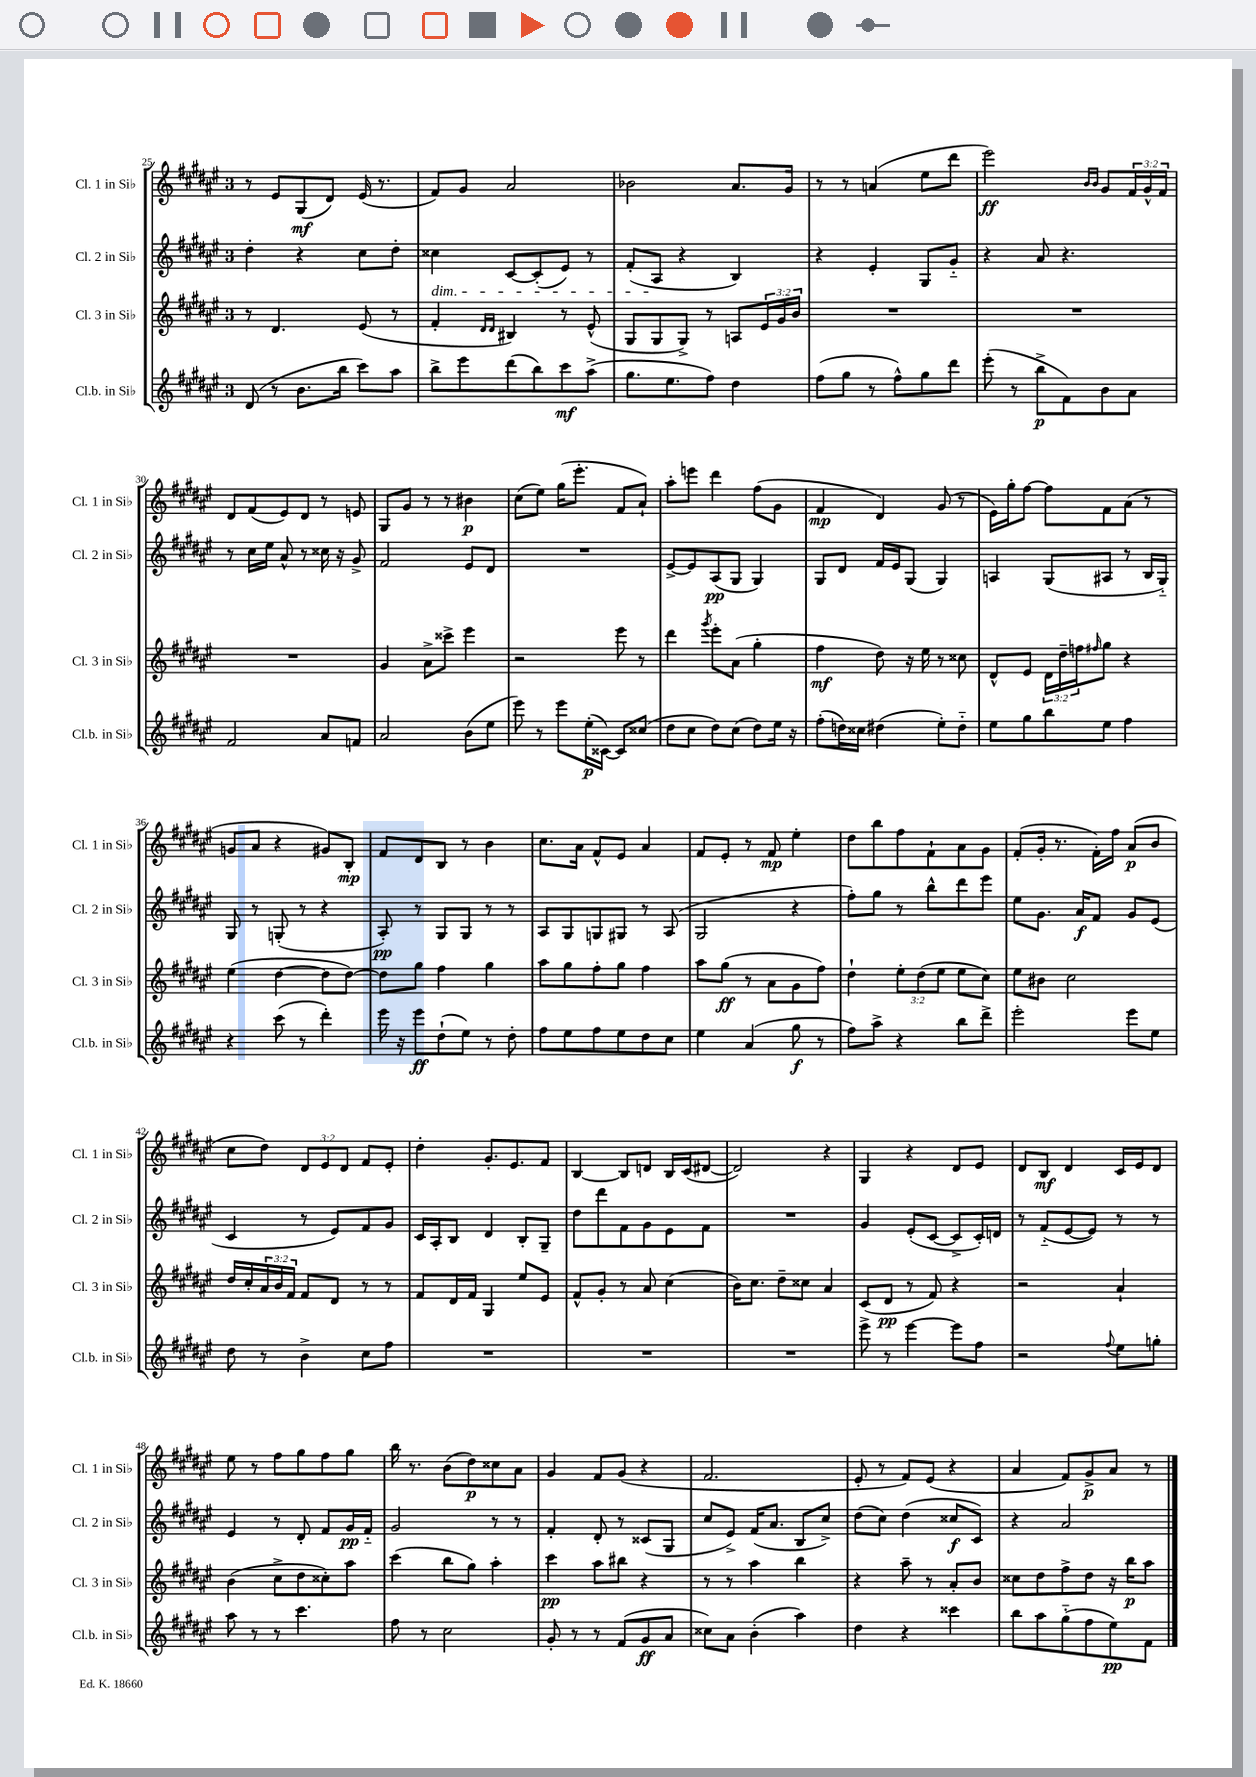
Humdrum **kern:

**kern	**kern	**kern	**kern
*staff4	*staff3	*staff2	*staff1
*clefG2	*clefG2	*clefG2	*clefG2
*k[f#c#g#d#a#e#]	*k[f#c#g#d#a#e#]	*k[f#c#g#d#a#e#]	*k[f#c#g#d#a#e#]
*M3/4	*M3/4	*M3/4	*M3/4
(8d#	8r	4dd#'	8r
8r	4.d#	.	8e#
8.b	.	4r	(8G#
.	.	.	8d#)
16bb	.	.	.
8ccc#)	(8e#	8cc#	(16e#
.	.	.	8.r
8aa#	8r	8dd#'	.
=	=	=	=
8bb^	4f#'	4cc##	8f#)
8eee#	.	.	8g#
.	16qqd#	.	.
.	16qqd#	.	.
(8ddd#	4B#)	[8c#	2a#
8bb)	.	(8c#']	.
8ccc#	8r	8e#)	.
(8aa#^	(8e#^^	8r	.
=	=	=	=
8.gg#	8G#	(8f#'	2b-
.	8G#	8A#	.
8.ee#	.	.	.
.	8G#^)	4r	.
8ff#)	8r	.	.
4dd#	8A	4B)	8.a#
.	24e#	.	.
.	24g#	.	.
.	.	.	16g#
.	24b	.	.
=	=	=	=
(8ff#	2.r	4r	8r
8gg#	.	.	8r
8r	.	4e#'	(4a
8ff#^^)	.	.	.
8gg#	.	8G#	8ee#
8ddd#	.	8g#'~	8ddd#
=	=	=	=
(8eee#'	2.r	4r	2eee#)
8r	.	.	.
8bb^	.	8a#	.
8f#)	.	4.r	.
.	.	.	16qqb
.	.	.	16qqb
8b	.	.	8g#
8a#	.	.	24f#
.	.	.	24g#^^
.	.	.	24f#
=	=	=	=
2f#	2.r	8r	8d#
.	.	16cc#	(8f#
.	.	16ee#	.
.	.	8a#^^	8e#)
.	.	8r	8d#
8a#	.	16cc##	8r
.	.	16r	.
8f	.	8g#^	8e
=	=	=	=
2a#	4g#	2f#	8G#
.	.	.	8g#
.	8a#^	.	8r
.	8ccc##^	.	8r
(8b	4eee#	8e#	4b#
8ee#	.	8d#	.
=	=	=	=
8eee#)	2r	2.r	(8cc#
8r	.	.	8ee#)
8eee#	.	.	(16gg#
.	.	.	8.eee#'
(16ee#'	.	.	.
[16c##)	.	.	.
8c##]	8eee#	.	8f#
(8cc##	8r	.	8a#`)
=	=	=	=
8dd#	4ddd#	[8e#^	8aa#'
8cc#	.	8e#]	8eee
.	8qggg#	.	.
8dd#)	8eee#'	(8A#	4ddd#
(8cc#	(8a#	8G#	.
8dd#)	4gg#'	4G#)	(8ff#
16ee#	.	.	8g#
16r	.	.	.
=	=	=	=
(8ff#'	4ff#	8G#	4f#
16dd)	.	8d#	.
16cc##	.	.	.
(4dd#	8dd#)	16f#	4d#)
.	.	16e#	.
.	16r	(8G#	.
.	16ee#	.	.
8ee#')	8r	4G#)	(8g#
8dd#'~	8cc##	.	8r
=	=	=	=
8ee#	8d#^^	4A	16e#)
.	.	.	16gg#'
8gg#	8e#	.	[8ff#
8bb	24d#	(8G#	8ff#]
.	24dd#~	.	.
.	24ff	.	.
.	16qqff#	.	.
8ee#	8gg#	8A#	8f#
4ff#	4r	8r	(8a#
.	.	16B	8r
.	.	16G#'~)	.
=	=	=	=
4r	(4ee#	8G#	8g
.	.	8r	8a#
(8ccc#	[4dd#	(8G'	4r
8r	.	8r	.
4ddd#')	8dd#]	4r	8g#)
.	[8dd#)	.	8B'
=	=	=	=
16eee#	8dd#]	8A#')	8f#
16r	.	.	.
8eee#	8gg#	8r	8d#
(8dd#`	4ff#	8G#	8B
8ee#)	.	8G#	8r
8r	4gg#	8r	4b
8dd#'	.	8r	.
=	=	=	=
8ff#	8aa#	8A#	8.cc#
8ee#	8gg#	8G#	.
.	.	.	16a#
8ff#	8ff#'	8G	8f#^^
8ee#	8gg#	8G#	8e#
8dd#	4ff#	8r	4a#
8cc#	.	(8A#	.
=	=	=	=
4ee#	8aa#	2G#	8f#
.	(8gg#	.	8e#'
(4a#	8r	.	8r
.	8a#	.	8f#
8gg#	8g#	4r	4ee#'
8r	8ff#)	.	.
=	=	=	=
8ff#)	4dd#`	8ff#')	8dd#
8aa#^	.	8gg#	8bb
4r	12ee#'	8r	8ff#
.	(12dd#	.	.
.	.	8bb^^	8f#`
.	12ee#	.	.
8bb	8ee#	8ddd#	8a#
8ddd#^	8cc#)	8eee#	8g#
=	=	=	=
2eee#'	8ee#	8ee#	(8f#'
.	8b#	8.g#	16g#'
.	.	.	8.r
.	2cc#	.	.
.	.	16a#	.
.	.	8f#	16f#')
.	.	.	16ff#
8eee#	.	8g#	(8a#
8ee#	.	(8e#	8b
=	=	=	=
8dd#	16dd#	4c#	8cc#
.	16cc#'	.	.
8r	24a#	.	8dd#)
.	24b	.	.
.	24f#	.	.
4b^	8f#	8r	12d#
.	.	.	12e#
.	8d#	8e#)	.
.	.	.	12d#
8cc#	8r	8f#	8f#
8ff#	8r	8g#	8e#'
=	=	=	=
2.r	8f#	16c#	4dd#'
.	.	16A#'	.
.	16d#	8B	.
.	16f#	.	.
.	4G#	4d#	8.g#'
.	.	.	8.e#
.	8ee#	8B'	.
.	8e#	8G#~	8f#
=	=	=	=
2.r	8f#^^	8dd#	[4B
.	8g#'	8ddd#	.
.	8r	8f#	8B]
.	8a#	8g#	8d
.	(4cc#	8e#	16B
.	.	.	(16c#
.	.	8f#	[8d#
=	=	=	=
2.r	16b)	2.r	2d#])
.	8.cc#	.	.
.	8dd#~	.	.
.	8cc##	.	.
.	4a#	.	4r
=	=	=	=
8eee#^	(8c#	4g#	4G#
8r	8d#	.	.
[4eee#	8r	(8e#'	4r
.	8f#)	[8c#	.
8eee#]	4r	8c#^]	8d#
8ff#	.	16c#')	8e#
.	.	16d	.
=	=	=	=
2r	2r	8r	8d#
.	.	(8f#'~	8B
.	.	[8e#	4d#
.	.	8e#])	.
8qqff#	.	.	.
8ee#	4a#`	8r	16c#
.	.	.	16e#
8gg'	.	8r	8d#
=	=	=	=
8aa#	(4b	4e#	8ee#
8r	.	.	8r
8r	8cc#^	8r	8ff#
4.ccc#	8dd#	8d#'	8gg#
.	8cc##')	8f#	8ff#
.	8aa#	16g#	8gg#
.	.	16f#'~	.
=	=	=	=
8ff#	(4ccc#	2g#	16bb
.	.	.	8.r
8r	.	.	.
2cc#	8bb	.	(8b
.	8gg#)	.	8dd#)
.	4aa#'	8r	8cc##
.	.	8r	8a#
=	=	=	=
8g#'	4ccc#	4f#'	4g#
8r	.	.	.
8r	8aa#	8d#'	8f#
(8f#	8bb#	8r	(8g#
8g#	4r	(8c##	4r
8a#	.	8G#	.
=	=	=	=
8cc##)	8r	8cc#	2.f#
8a#	8r	8e#^)	.
(4b'	4aa#	(16f#	.
.	.	8.a#	.
4aa#)	4bb	8B	.
.	.	8cc#^)	.
=	=	=	=
4dd#	4r	(8dd#	8e#'
.	.	8cc#)	8r
4r	8aa#~	(4dd#	8f#)
.	8r	.	(8e#
4ccc##	8a#'	8cc##	4r
.	8b	8c#)	.
=	=	=	=
8bb	8cc##	4r	4a#
8aa#	8dd#	.	.
(8gg#'~	8ff#^	2a#	8f#)
8ff#	8dd#	.	8g#^
8ee#)	16r	.	8a#
.	16bb	.	.
8f#	8aa#	.	8r
==	==	==	==
*-	*-	*-	*-
